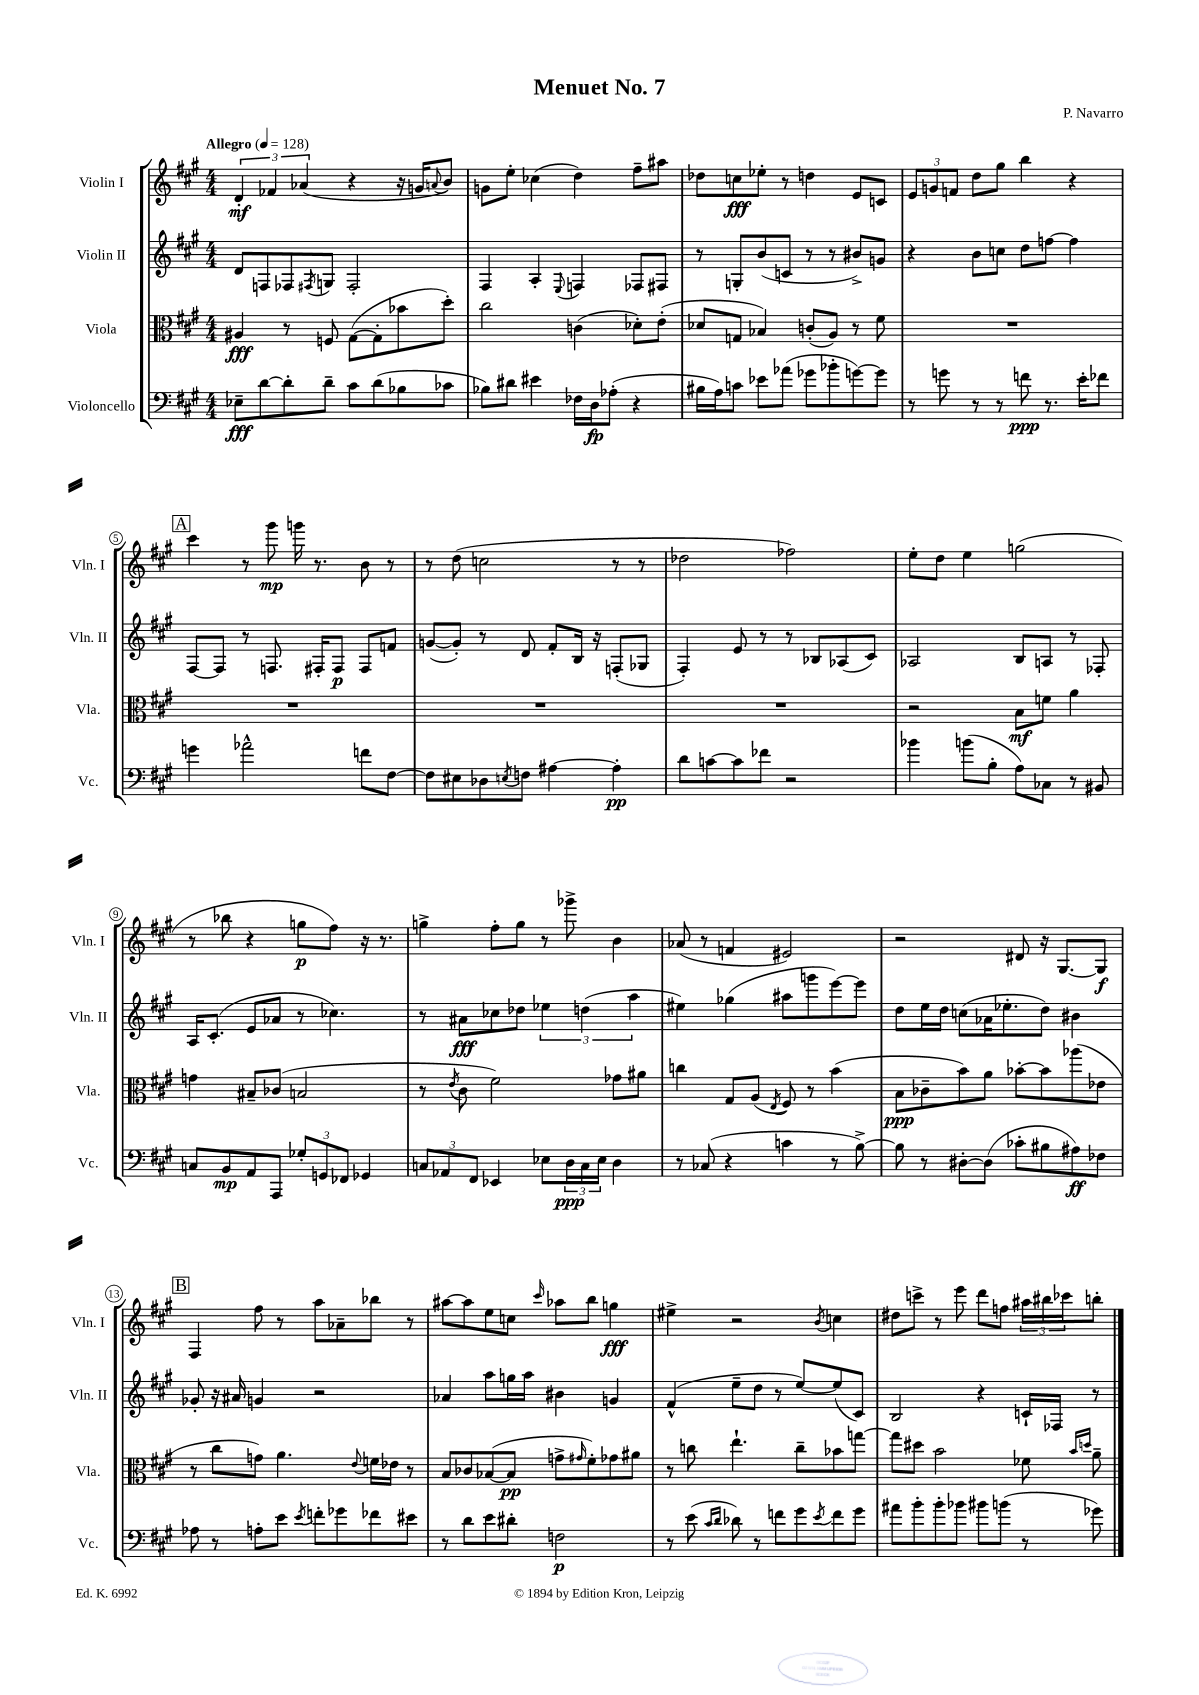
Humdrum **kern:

**kern	**kern	**kern	**kern
*staff4	*staff3	*staff2	*staff1
*clefF4	*clefC3	*clefG2	*clefG2
*k[f#c#g#]	*k[f#c#g#]	*k[f#c#g#]	*k[f#c#g#]
*M4/4	*M4/4	*M4/4	*M4/4
*MM128	*MM128	*MM128	*MM128
8E-~\L	4A#/	8d/L	6d'/
[8d\	.	8F/	.
.	.	.	6f-/
8d'\]	8r	8F-/	.
.	.	.	(6a-/
.	.	8qF#/	.
8d~\J	8F/	8G/J	.
8c#\L	([8G#\L	2F#'/	4r
(8d\	8G#'\]	.	.
8B-\	8b-\	.	16r
.	.	.	16g/LK
.	.	.	8qqa/
8c-\J	8dd'\J)	.	8b/J)
=	=	=	=
8B-\L)	2cc#\	4F#/	8g\L
8d#\J	.	.	8ee'\J
4e#\	.	4A'/	(4cc-\
.	.	8qqE/	.
16F-\LL	(4c\	4F/	4dd\)
16D\J	.	.	.
(8A-'\J	.	.	.
4r	8d-'\L)	8F-/L	8ff#~\L
.	(8e'\J	8F#/J	8aa#\J
=	=	=	=
16B#\LL	8d-/L	8r	8dd-\L
16A\J)	.	.	.
8c\J	8G/J	8G'/L	8cc\
8e-\L	4B-/)	(8b/	8ee-'\J
(8a-\J	.	8c/J	8r
8g-\L	(8c'/L	8r	4dd\
8b-'\	8A/J)	8r	.
[8g\)	8r	8b#^/L)	8e/L
8g\]J	8f#\	8g/J	8c/J
=	=	=	=
8r	1r	4r	12e/L
.	.	.	12g/
8g\	.	.	.
.	.	.	12f/J
8r	.	8b\L	8dd\L
8r	.	8cc\J	8gg#\J
8f\	.	8dd\L	4bb\
8.r	.	[8ff\J	.
.	.	4ff\]	4r
16e'\LK	.	.	.
8f-\J	.	.	.
=	=	=	=
4g\	1r	[8F#/L	4ccc#\
.	.	8F#/]J	.
2a-^^\	.	8r	8r
.	.	8.F/	8ggg#\
.	.	.	16ggg\
.	.	16F#'/LK	8.r
.	.	8F#/J	.
8f\L	.	8F#/L	8b\
[8F#\J	.	8f/J	8r
=	=	=	=
8F#\]L	1r	([8g/L	8r
8E#\	.	8g'/]J)	(8dd\
8D-\	.	8r	2cc\
8qE/	.	.	.
8F\J	.	8d/	.
[4A#\	.	8f#'/L	.
.	.	16B/Jk	.
.	.	16r	.
4A#'\]	.	(8F'/L	8r
.	.	8G-/J	8r
=	=	=	=
8d\L	1r	4F#'/)	2dd-\
[8c\	.	.	.
8c\]	.	8e/	.
8f-\J	.	8r	.
2r	.	8r	2ff-\)
.	.	8B-/L	.
.	.	(8A-/	.
.	.	8c#/J)	.
=	=	=	=
4b-\	2r	2A-/	8ee'\L
.	.	.	8dd\J
(8b\L	.	.	4ee\
8B'\J	.	.	.
8A\L)	8B\L	8B/L	(2gg\
8C-\J	8f\J	8A/J	.
8r	4a\	8r	.
8BB#/	.	8F-'/	.
=	=	=	=
8C/L	4g\	16A/LK	8r
.	.	(8.c#'/J	.
8BB/	.	.	8bb-\
8AA/	8B#~/L	8e/L	4r
8AAA/J	(8c-/J	8a-/J	.
12G-'/L	2B/	8r	8gg\L
12GG/	.	.	.
.	.	4.cc-\)	8ff#\J)
12FF-/J	.	.	.
4GG-/	.	.	16r
.	.	.	8.r
=	=	=	=
12C/L	8r	8r	4gg^\
12AA-/	.	.	.
.	8qe/	.	.
.	8c#\	8a#\L	.
12FF#/J	.	.	.
4EE-/	2f#\)	8cc-\	8ff#'\L
.	.	8dd-\J	8gg\J
8E-\L	.	6ee-\	8r
24D\L	.	.	8ggg-^\
24C\	.	(6dd\	.
24E-\JJ	.	.	.
4D\	8g-\L	.	4b\
.	.	6aa\	.
.	8a#\J	.	.
=	=	=	=
8r	4cc\	4ee#\)	(8a-/
(8C-/	.	.	8r
4r	8G#/L	(4gg-\	4f/
.	(8A/J	.	.
.	8qE/	.	.
4c\	8F#/)	8aa#\L	2e#/)
.	8r	8ggg\	.
8r	(4b\	[8eee\)	.
[8B^\)	.	8eee\]J	.
=	=	=	=
8B\]	8B\L	8dd\L	2r
8r	8c-~\	16ee\L	.
.	.	16dd\JJ	.
[8D#'\L	8b\)	(8cc\L	.
(8D#\]J	8a\J	16a-\K	.
.	.	8.ee-'\	.
8c-'\L	[8b-'\L	.	8d#/
8B#\	8b-\]	8dd\J)	16r
.	.	.	[8.G#/L
8A#\)	(8aa-\	4b#\	.
8F-\J	8e-\J	.	8G#/]J
=	=	=	=
8A-\	8r	8g-'/	4F#/
8r	8cc#\L	16r	.
.	.	16a#/	.
8A'\L	8g\J)	4g/	8ff#\
8e\J	4.a\	.	8r
8qe/	.	.	.
8f'\L	.	2r	8aa\L
8g-\	.	.	8a-~\
.	8qqe/	.	.
8f-\	16f\LL	.	8bb-\J
.	16e-\JJ	.	.
8e#\J	8r	.	8r
=	=	=	=
8r	8B/L	4a-/	[8aa#\L
8d\L	8c-/	.	8aa#\]
8e\	([8B-/	8aa\L	8ee\
8d#'\J	8B-/]J	16gg\L	8cc\J
.	.	16aa\JJ	.
.	.	.	16qqccc#/
2F\	8g^\L	4b#\	8aa-\L
.	16qqg#/	.	.
.	8f#'\)	.	8bb\J
.	8g-\	4g/	4gg\
.	8a#\J	.	.
=	=	=	=
8r	8r	(4f#^^/	4ee#^\
(8e\	8cc\	.	.
16qqc#/LL	.	.	.
16qqd/JJ	.	.	.
8d-\)	4.ee`\	8ee~\L	2r
8r	.	8dd\J	.
8f\L	.	8r	.
8g#\	8cc~\L	[8ee/L)	.
8qe/	.	.	8qb/
8f\	8b-\	(8ee/]	4cc\
8g#\J	[8gg\J	8c#/J)	.
=	=	=	=
8a#\L	8gg\]L	2B/	8dd#\L
8b'\	8dd#\J	.	8ccc^\J
8b'\	2b\	.	8r
8b-\J	.	.	8eee\
8b#\L	.	4r	8ddd\L
(8b\J	.	.	8ff\J
8r	8f-\	16c`/LL	24aa#\LL
.	.	.	24bb#\
.	.	16F-/JJ	.
.	.	.	24ccc-\J
.	16qqb/LL	.	.
.	16qqdd/JJ	.	.
8g-\)	8a~\	8r	8bb'\J
==	==	==	==
*-	*-	*-	*-
